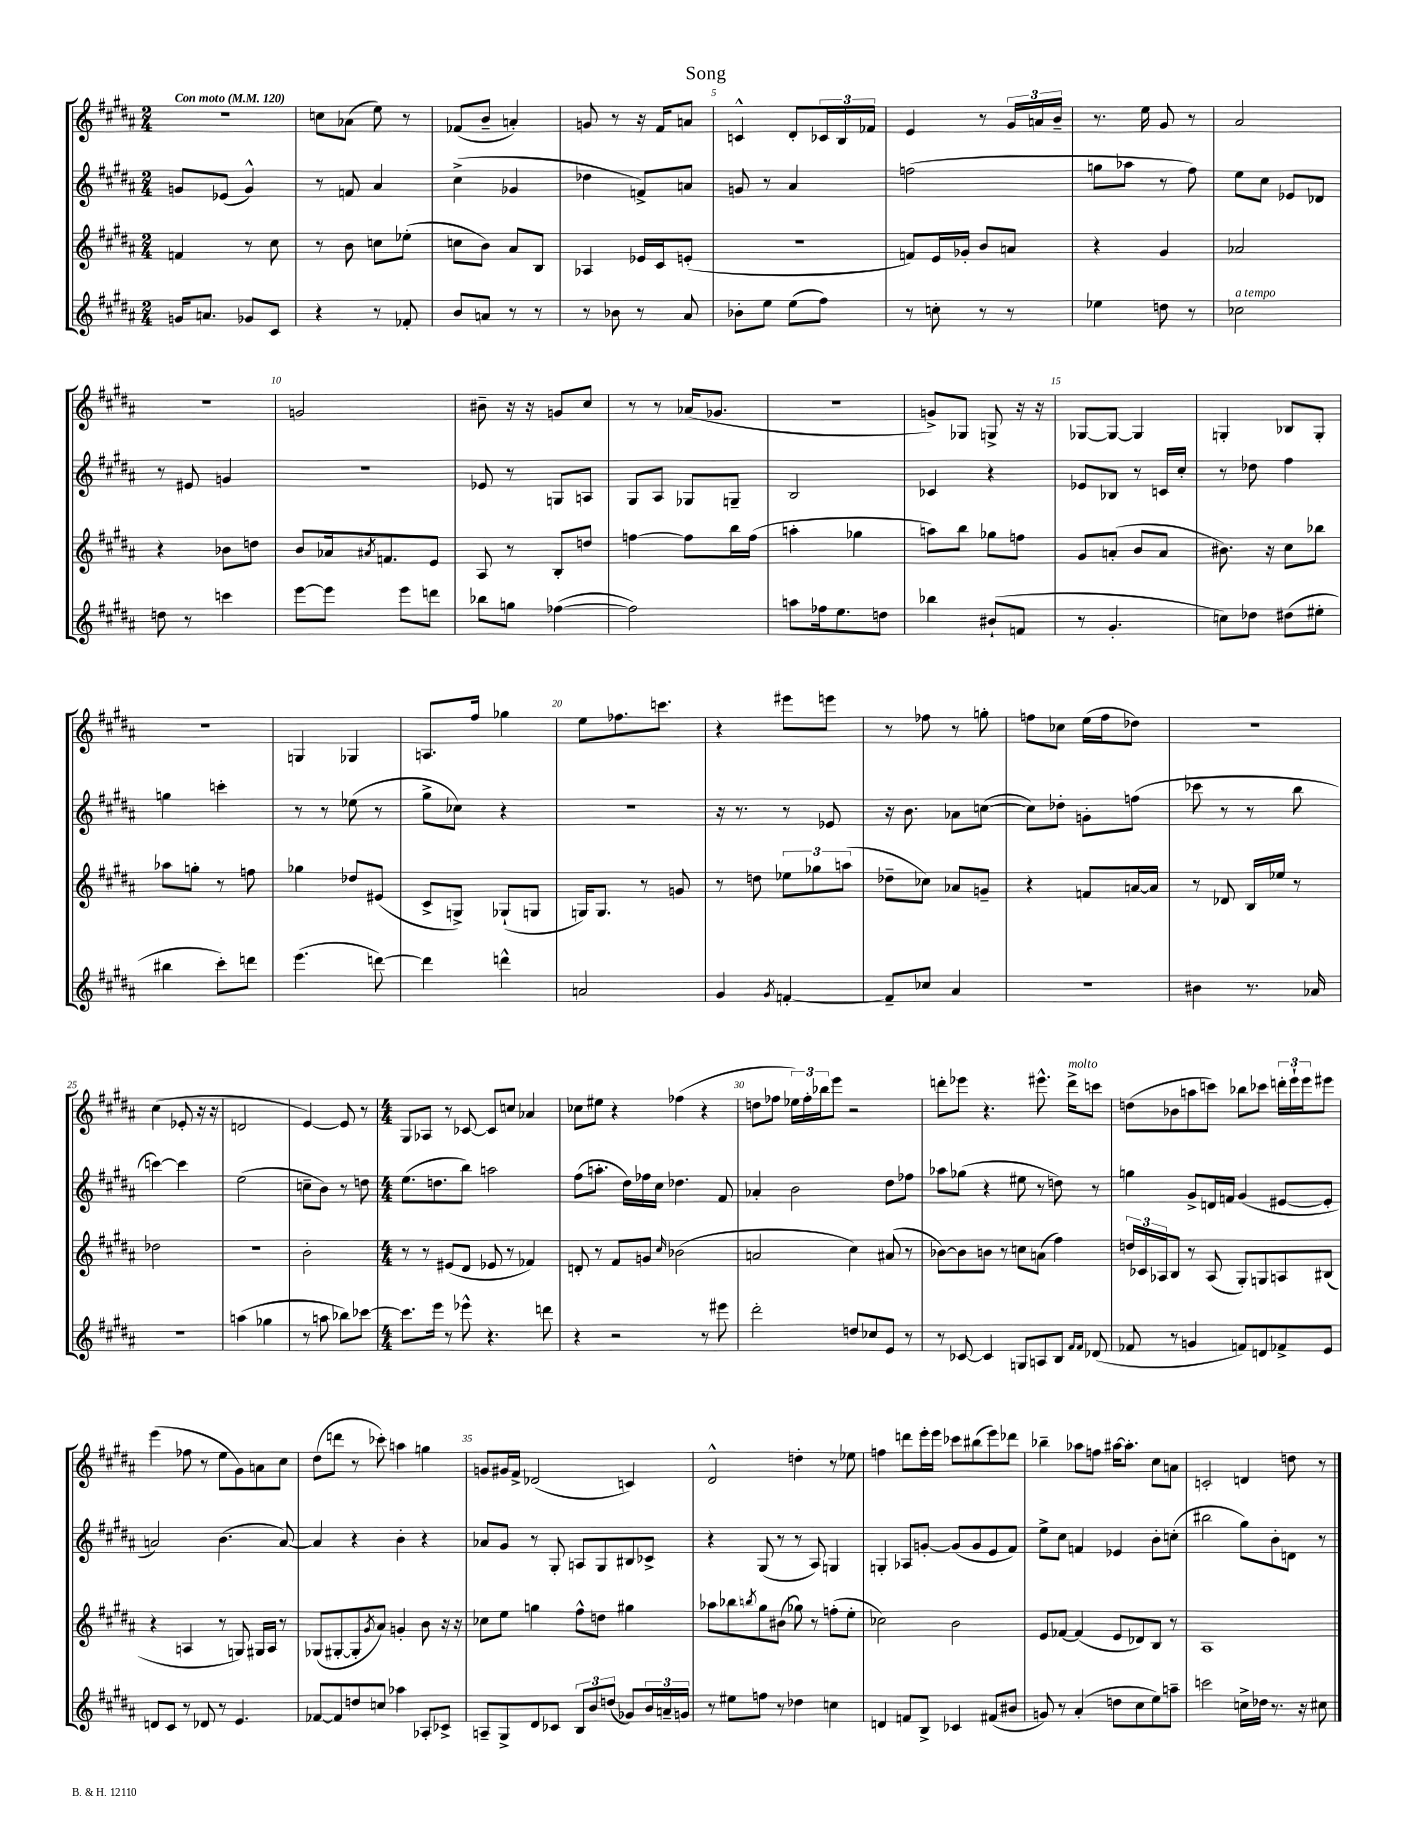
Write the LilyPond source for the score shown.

\header { title = "Song" }
<<
\new StaffGroup <<
\new Staff = "s0" {
    \clef treble \key b \major \numericTimeSignature \time 2/4 \tempo "Con moto" 4 = 120
    R2 |
    c''8 aes'8( e''8) r8 |
    fes'8( b'8-- a'4-.) |
    g'8 r8 r16 fis'16 a'8 |
    c'4-^ dis'8-. \tuplet 3/2 { ces'16 b16 fes'16 } |
    e'4 r8 \tuplet 3/2 { gis'16 a'16 b'16-- } |
    r8. e''16 gis'8 r8 |
    ais'2 |
    r2 |
    g'2 |
    bis'8-- r16 r16 g'8 cis''8 |
    r8 r8 aes'16( ges'8. |
    R2 |
    g'8->) ges8 g8-> r16 r16 |
    ges8~ ges8~ ges4 |
    g4-. bes8 g8-. |
    r2 |
    g4 ges4 |
    a8. fis''16 ges''4 |
    e''8 fes''8. c'''8. |
    r4 eis'''8 e'''8 |
    r8 fes''8 r8 g''8-. |
    f''8 ces''8 e''16( f''16 des''8) |
    R2 |
    cis''4( ees'8-. r16 r16 |
    d'2 |
    e'4~) e'8 r8 |
    \numericTimeSignature \time 4/4 gis8 aes8 r8 ces'8~ ces'8 c''8 aes'4 |
    ces''8 eis''8 r4 fes''4( r4 |
    d''8 fes''8 \tuplet 3/2 { ees''16) fes''16-. bes''16 } e'''8 r2 |
    d'''8-. ees'''8 r4. eis'''8.-^ d'''16->^\markup { \italic "molto" } c'''8 |
    d''8( bes'8 a''8 c'''8) bes''8 ces'''8 \tuplet 3/2 { d'''16-. e'''16-! e'''16 } eis'''8 |
    e'''4( fes''8 r8 e''8 gis'8) a'8 cis''8 |
    dis''8( d'''8 r8 ces'''8-.) a''4 g''4 |
    g'8 gis'16 fis'16-> des'2( c'4) |
    dis'2-^ d''4-. r8 ees''8 |
    f''4 d'''8 e'''16-. e'''16 ces'''8 bis''8( e'''8) des'''8 |
    bes''4-- aes''8 f''8 ais''16~ ais''8.-. cis''8 a'8 |
    c'2-. d'4 d''8 r8 \bar "|." |
}
\new Staff = "s1" {
    \clef treble \key b \major \numericTimeSignature \time 2/4
    g'8 ees'8( g'4-^) |
    r8 f'8 ais'4 |
    cis''4->( ges'4 |
    des''4 f'8->) a'8 |
    g'8 r8 ais'4 |
    f''2( |
    g''8 aes''8 r8 fis''8) |
    e''8 cis''8 ees'8 des'8 |
    r8 eis'8 g'4 |
    r2 |
    ees'8 r8 g8 a8 |
    gis8 ais8 ges8 g8-- |
    b2 |
    ces'4 r4 |
    ees'8 bes8 r8 c'16 cis''16-. |
    r8 des''8 fis''4 |
    g''4 c'''4-. |
    r8 r8 ees''8( r8 |
    gis''8-> ces''8) r4 |
    r2 |
    r16 r8. r8 ees'8 |
    r16 b'8. aes'8 c''8~( |
    c''8) des''8-. g'8-. f''8( |
    ces'''8 r8 r8 b''8 |
    c'''4~) c'''4 |
    e''2( |
    c''8-- b'8) r8 d''8 |
    \numericTimeSignature \time 4/4 e''8.( d''8. b''8) a''2 |
    fis''8( a''8.-. dis''16) fes''16 cis''16 des''4. fis'8 |
    aes'4-. b'2 dis''8 fes''8 |
    aes''8 ges''8( r4 eis''8 r8 d''8) r8 |
    g''4 gis'8-> d'16 f'16 gis'4( eis'8~ eis'8-. |
    a'2) b'4.( a'8~) |
    a'4 r4 b'4-. r4 |
    aes'8 gis'8 r8 gis8-. a8 gis8 bis8 ces'8-> |
    r4 gis8( r8 r8 ais8) g4 |
    g4-. aes8 g'8~-. g'8( g'8 e'8 fis'8) |
    e''8-> cis''8 f'4 ees'4 b'8-. c''8-.( |
    bis''2 gis''8) b'8-. d'8 r8 \bar "|." |
}
\new Staff = "s2" {
    \clef treble \key b \major \numericTimeSignature \time 2/4
    f'4 r8 cis''8 |
    r8 b'8 c''8 ees''8-.( |
    c''8 b'8) ais'8 b8 |
    aes4 ees'16 cis'16 e'8-.( |
    r2 |
    f'8) e'16 ges'16-. b'8 a'8 |
    r4 gis'4 |
    aes'2 |
    r4 bes'8 d''8 |
    b'8 aes'16 \acciaccatura { ais'8 } f'8. e'8 |
    ais8 r8 b8-. d''8 |
    f''4~ f''8 b''16 f''16( |
    a''4-. ges''4 |
    a''8) b''8 ges''8 f''8 |
    gis'8 a'8-.( b'8 a'8 |
    bis'8.) r16 cis''8 bes''8 |
    aes''8 g''8-. r8 f''8 |
    ges''4 des''8 eis'8( |
    cis'8-> g8->) ges8-!( g8 |
    g16) g8. r8 g'8 |
    r8 d''8 \tuplet 3/2 { ees''8 ges''8 a''8( } |
    des''8-- ces''8) aes'8 g'8-- |
    r4 f'8 a'16~ a'16 |
    r8 des'8 b16 ees''16 r8 |
    des''2 |
    r2 |
    b'2-. |
    \numericTimeSignature \time 4/4 r8 r8 eis'8( dis'8 ees'8 r8 fes'4) |
    d'8-. r8 fis'8 g'8 \grace { cis''16 } bes'2( |
    a'2 cis''4) ais'8( r8 |
    bes'8~) bes'8 b'8 r8 c''8 a'8( fis''4) |
    \tuplet 3/2 { d''16 ces'16 aes16 } b8 r8 aes8( gis8-.) g8 a8 bis8( |
    r4 a4 r8 g8) gis16 a16 r8 |
    ges8( gis8~-. gis8-. \acciaccatura { gis'8 } ais'8) g'4-. b'8 r16 r16 |
    ces''8 e''8 g''4 fis''8-^ d''8 gis''4 |
    aes''8 bes''8 \acciaccatura { b''8 } gis''8 bis'8( ges''8) r8 f''8-.( e''8-. |
    ces''2) b'2 |
    e'8 fes'8~ fes'4( e'8 des'8) b8 r8 |
    ais1 \bar "|." |
}
\new Staff = "s3" {
    \clef treble \key b \major \numericTimeSignature \time 2/4
    g'16 a'8. ges'8 cis'8 |
    r4 r8 fes'8-. |
    b'8 a'8 r8 r8 |
    r8 bes'8 r8 ais'8 |
    bes'8-. e''8 e''8( fis''8) |
    r8 c''8-. r8 r8 |
    ees''4 d''8 r8 |
    ces''2^\markup { \italic "a tempo" } |
    d''8 r8 c'''4 |
    e'''8~ e'''8 e'''8 d'''8 |
    bes''8 g''8 fes''4~( |
    fes''2) |
    a''8 fes''16 e''8. d''8 |
    bes''4 bis'8-!( f'8 |
    r8 gis'4.-. |
    c''8) des''8 dis''8( eis''8-. |
    bis''4 cis'''8-.) d'''8 |
    e'''4.( d'''8~) |
    d'''4 d'''4-^ |
    a'2 |
    gis'4 \acciaccatura { gis'8 } f'4~-. |
    f'8-- ces''8 ais'4 |
    r2 |
    bis'4 r8. aes'16 |
    R2 |
    a''4( ges''4 |
    r8 a''8 bes''8) ces'''8~ |
    \numericTimeSignature \time 4/4 ces'''8. e'''16 r8 ees'''8-^ r4. d'''8 |
    r4 r2 r8 eis'''8 |
    dis'''2-. d''8 ces''8 e'8 r8 |
    r8 ces'8~ ces'4 g8 a8 b8 \grace { fis'16 fis'16 } des'8( |
    fes'8 r8 g'4 f'8) d'8 fes'8-> e'8 |
    d'8 cis'8 r8 des'8 r8 e'4. |
    fes'8~ fes'8 d''8 c''8 aes''4 aes8-. ces'8-> |
    a8-- gis8-> dis'8 ces'8 \tuplet 3/2 { b8 b'8 d''8( } ges'8) \tuplet 3/2 { b'16 a'16-- g'16 } |
    r8 eis''8 f''8 r8 des''4 c''4 |
    d'4 f'8 b8-> ces'4 fis'8( bis'8 |
    g'8) r8 ais'4-.( d''8 cis''8 e''8) a''8-- |
    c'''2 c''16-> des''16 r8. r16 cis''8 \bar "|." |
}
>>
>>
\layout { \context { \Score \override BarNumber.break-visibility = ##(#f #t #t) barNumberVisibility = #(every-nth-bar-number-visible 5) } }
